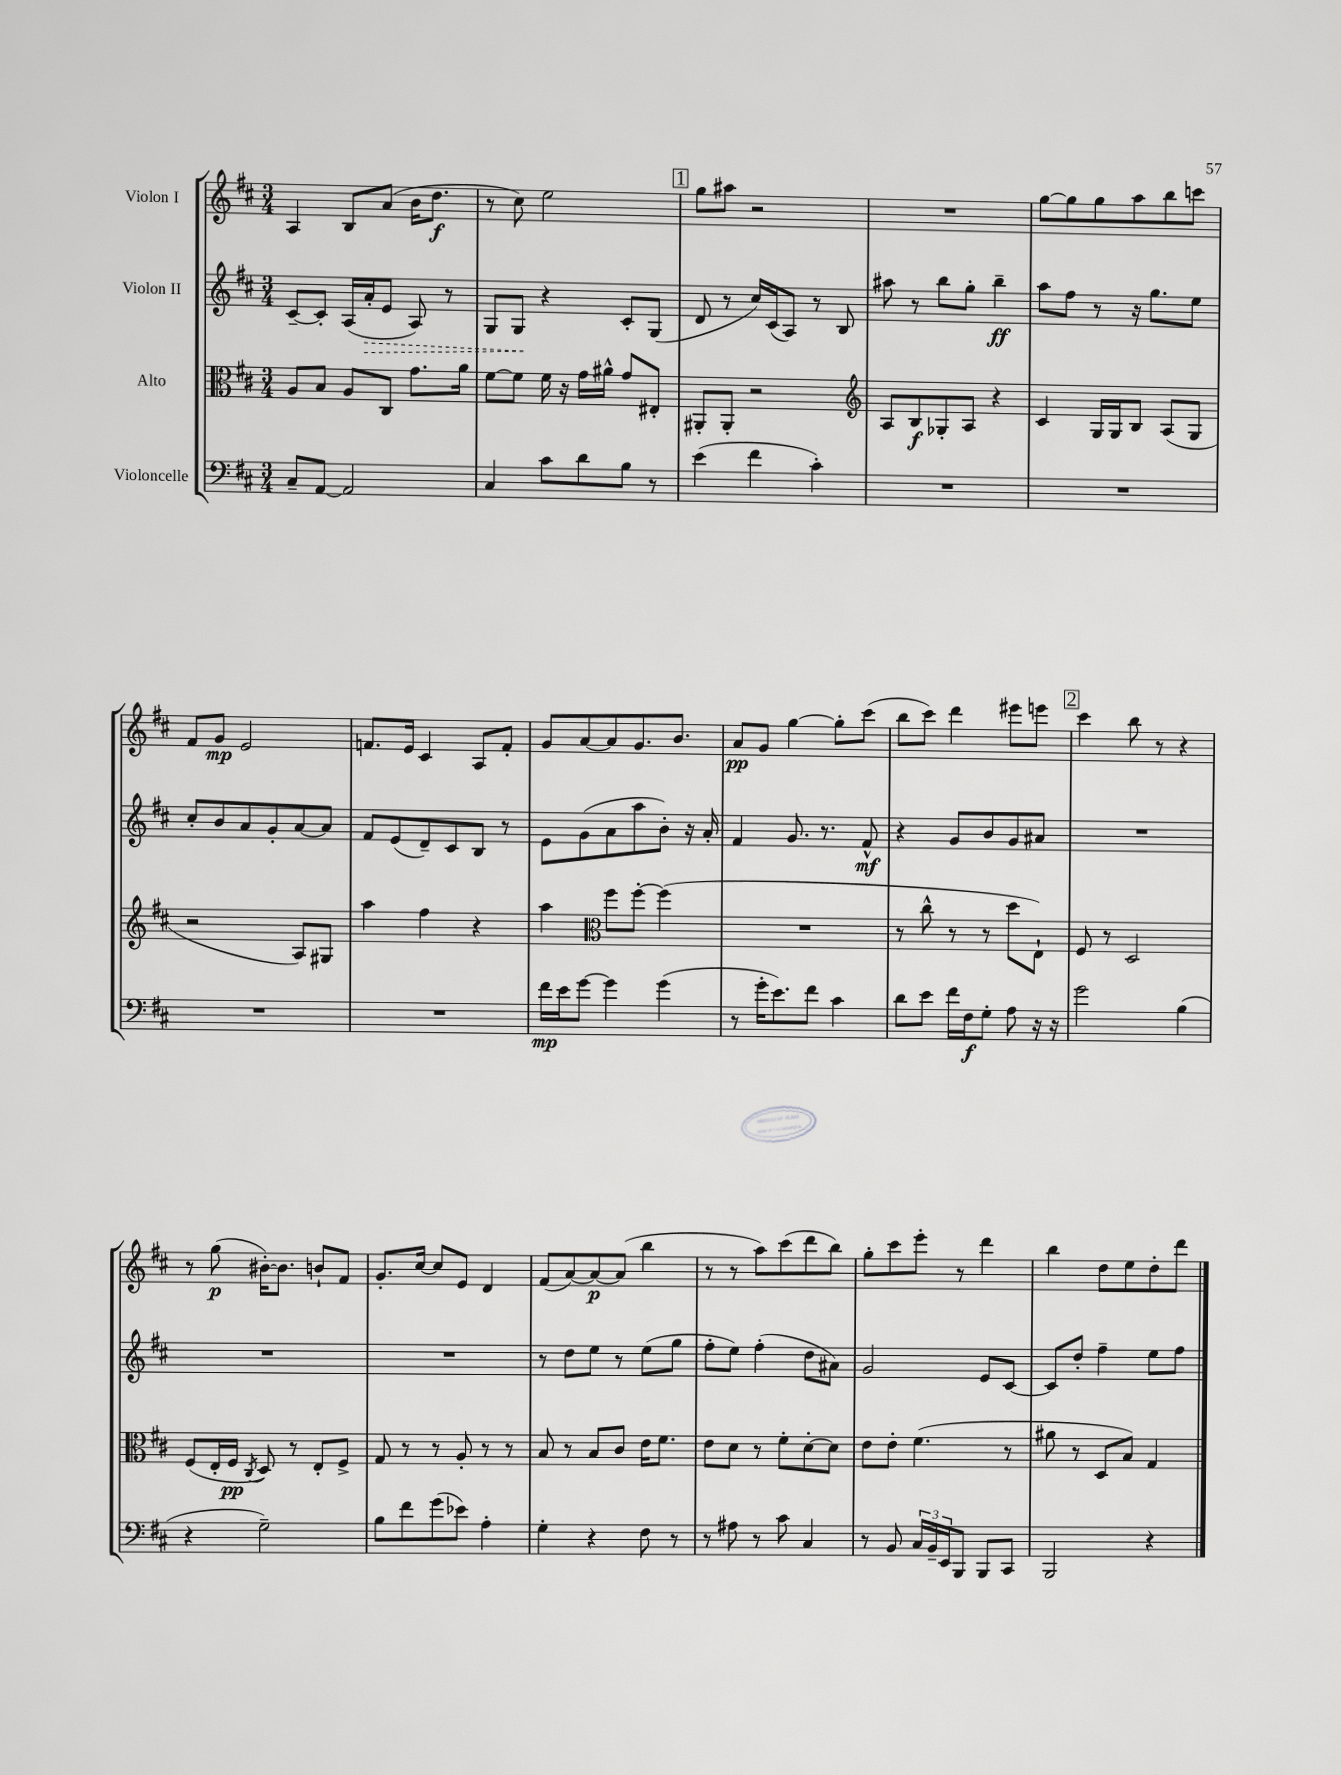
<<
\new StaffGroup <<
\new Staff = "s0" \with { instrumentName = "Violon I" } {
    \clef treble \key d \major \numericTimeSignature \time 3/4
    a4 b8 a'8( b'16 d''8.\f |
    r8 cis''8) e''2 |
    \mark \markup { \box "1" } g''8 ais''8 r2 |
    R2. |
    g''8~ g''8 g''8 a''8 b''8 c'''8 |
    fis'8 g'8\mp e'2 |
    f'8. e'16 cis'4 a8 f'8-. |
    g'8 a'8~ a'8 g'8. b'8. |
    a'8\pp g'8 g''4~ g''8-. cis'''8( |
    b''8 cis'''8) d'''4 eis'''8 e'''8 |
    \mark \markup { \box "2" } cis'''4 b''8 r8 r4 |
    r8 g''8\p( bis'16~-.) bis'8. b'8-! fis'8 |
    g'8.-. cis''16~ cis''8 e'8 d'4 |
    fis'8( a'8~) a'8~\p a'8( b''4 |
    r8 r8 a''8) cis'''8( d'''8 b''8) |
    g''8-. cis'''8 e'''8-. r8 d'''4 |
    b''4 d''8 e''8 d''8-. d'''8 \bar "|." |
}
\new Staff = "s1" \with { instrumentName = "Violon II" } {
    \clef treble \key d \major \numericTimeSignature \time 3/4
    cis'8~-- cis'8-. a16( \once \override Hairpin.style = #'dashed-line a'16-.\> e'8 a8) r8 |
    g8 g8\! r4 cis'8-. g8( |
    \mark \markup { \box "1" } d'8 r8 cis''16) cis'16( a8) r8 b8 |
    ais''8 r8 b''8 g''8-. b''4--\ff |
    a''8 fis''8 r8 r16 g''8. e''8 |
    cis''8-. b'8 a'8 g'8-. a'8~ a'8 |
    fis'8 e'8( d'8--) cis'8 b8 r8 |
    e'8 g'8( a'8 a''8 b'8-.) r16 a'16-. |
    fis'4 g'8. r8. fis'8-^\mf |
    r4 g'8 b'8 g'8 ais'8 |
    \mark \markup { \box "2" } R2. |
    R2. |
    R2. |
    r8 d''8 e''8 r8 e''8( g''8 |
    fis''8-. e''8) fis''4-.( d''8 ais'8) |
    g'2 e'8 cis'8~ |
    cis'8 d''8-. fis''4-- e''8 fis''8 \bar "|." |
}
\new Staff = "s2" \with { instrumentName = "Alto" } {
    \clef alto \key d \major \numericTimeSignature \time 3/4
    a8 b8 a8 cis8 g'8. a'16 |
    fis'8~ fis'8 fis'16 r16 g'16 ais'16-^ g'8 eis8-. |
    \mark \markup { \box "1" } ais,8-. ais,8-. r2 |
    \clef treble a8 b8\f ges8-. a8 r4 |
    cis'4 g16 g16 b8 a8( g8 |
    r2 a8) gis8 |
    a''4 fis''4 r4 |
    a''4 \clef alto fis''8 fis''8~-. fis''4( |
    R2. |
    r8 cis''8-^ r8 r8 d''8 e8-!) |
    \mark \markup { \box "2" } fis8 r8 d2 |
    fis8( e16-. fis16\pp \acciaccatura { cis8 } d8) r8 e8-. fis8-> |
    g8 r8 r8 a8-. r8 r8 |
    b8 r8 b8 cis'8 e'16 fis'8. |
    e'8 d'8 r8 fis'8-. d'8~-. d'8 |
    e'8 e'8-. fis'4.( r8 |
    ais'8 r8 d8 b8) g4 \bar "|." |
}
\new Staff = "s3" \with { instrumentName = "Violoncelle" } {
    \clef bass \key d \major \numericTimeSignature \time 3/4
    cis8-- a,8~ a,2 |
    cis4 cis'8 d'8 b8 r8 |
    \mark \markup { \box "1" } e'4( fis'4 cis'4-.) |
    R2. |
    R2. |
    R2. |
    R2. |
    fis'16\mp e'16 g'8~ g'4 g'4( |
    r8 g'16-. e'8.) fis'8 cis'4 |
    d'8 e'8 fis'16 fis16\f g8-. a8 r16 r16 |
    \mark \markup { \box "2" } g'2 b4( |
    r4 g2--) |
    b8 fis'8 g'8( ees'8) a4-. |
    g4-. r4 fis8 r8 |
    r8 ais8 r8 cis'8 cis4 |
    r8 b,8 \tuplet 3/2 { cis16 b,16-- e,16 } b,,8 b,,8 cis,8 |
    b,,2 r4 \bar "|." |
}
>>
>>
\layout { \context { \Score \remove "Bar_number_engraver" } }
